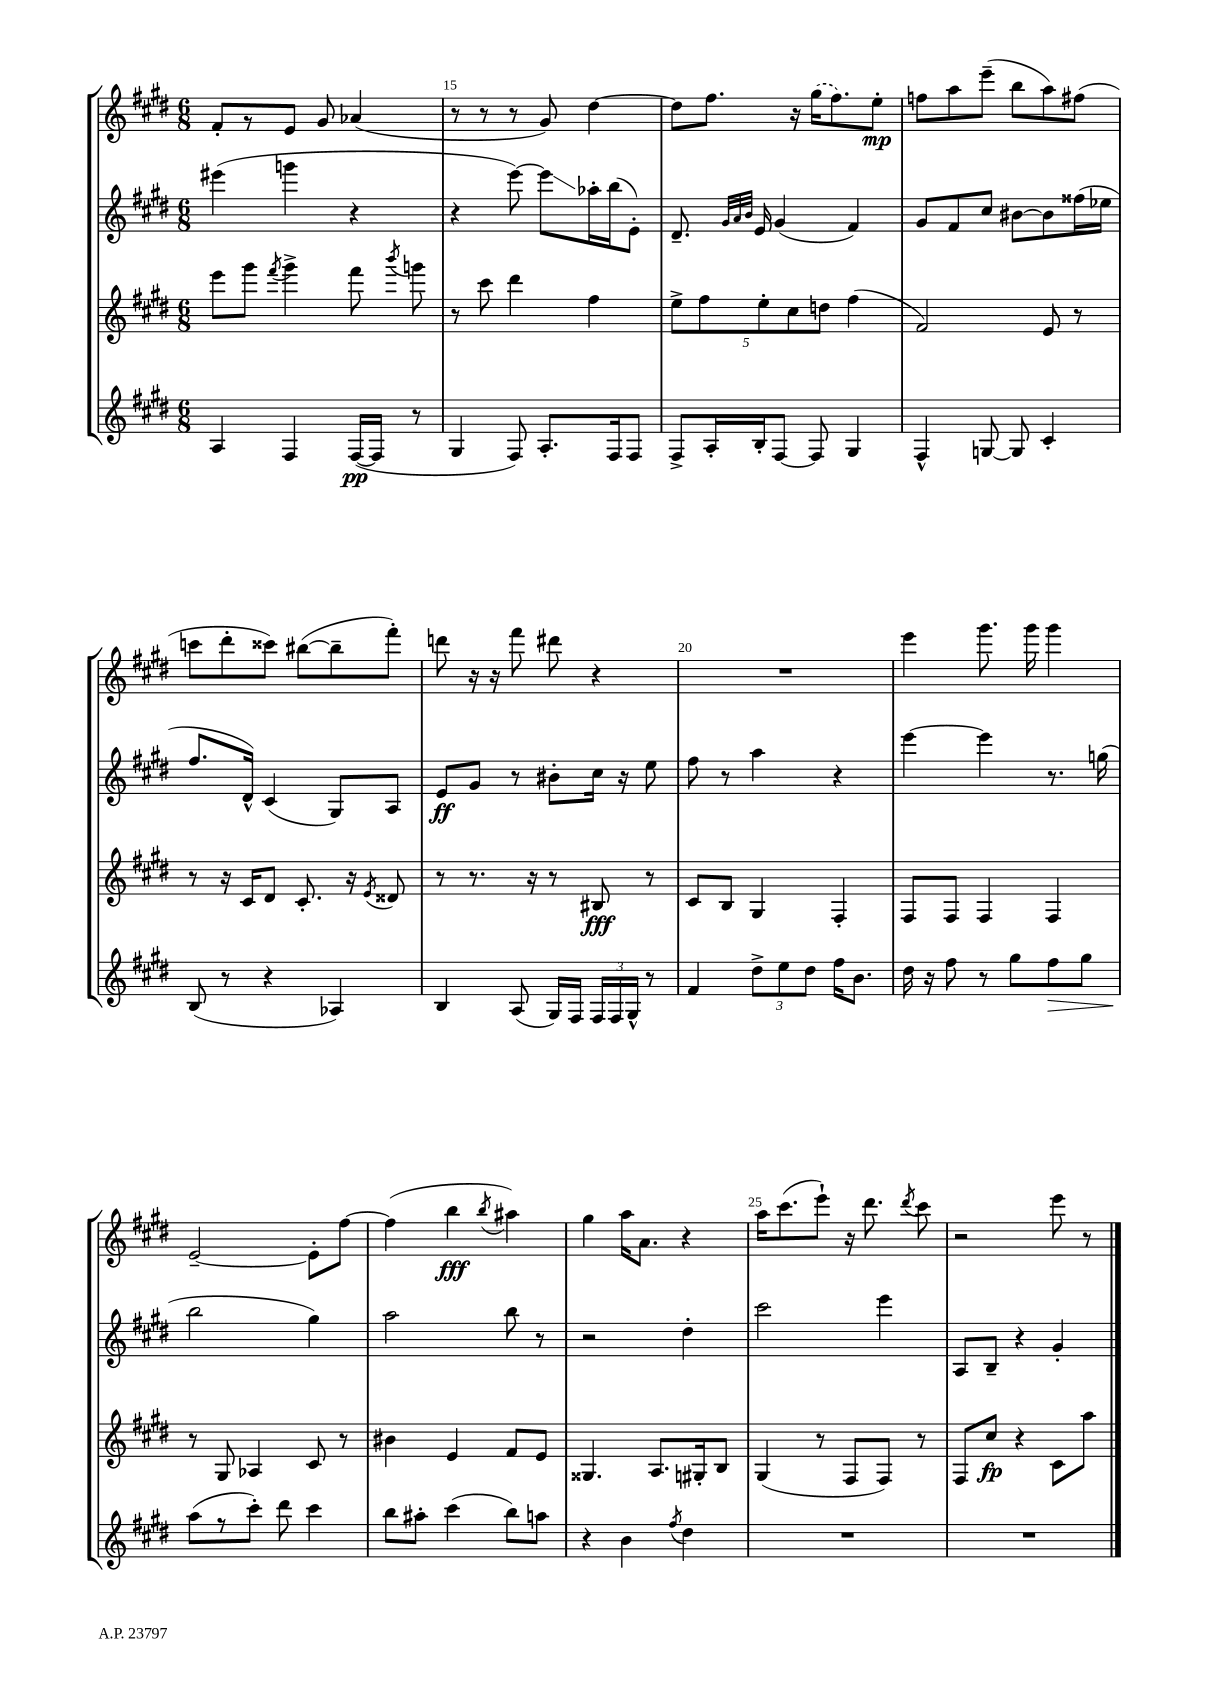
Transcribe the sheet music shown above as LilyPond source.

<<
\new StaffGroup <<
\new Staff = "s0" {
    \clef treble \key e \major \numericTimeSignature \time 6/8
    \autoBeamOff fis'8[-. r8 e'8] gis'8 aes'4( |
    r8 r8 r8 gis'8) dis''4~ |
    dis''8[ fis''8.] r16 \once \slurDashed gis''16[( fis''8.) e''8]-.\mp |
    f''8[ a''8 e'''8]--( b''8[ a''8) fis''8]( |
    c'''8[ dis'''8-. cisis'''8]) bis''8[~( bis''8-- fis'''8]-.) |
    d'''8 r16 r16 fis'''8 dis'''8 r4 |
    R2. |
    e'''4 gis'''8. gis'''16 gis'''4 |
    e'2~-- e'8[-. fis''8]~ |
    fis''4( b''4\fff \acciaccatura { b''8 } ais''4) |
    gis''4 a''16[ a'8.] r4 |
    a''16[ cis'''8.( e'''8]-!) r16 dis'''8. \acciaccatura { dis'''8 } cis'''8 |
    r2 e'''8 r8 \bar "|." |
}
\new Staff = "s1" {
    \clef treble \key e \major \numericTimeSignature \time 6/8
    \autoBeamOff eis'''4( g'''4 r4 |
    r4 e'''8~) e'''8[\glissando aes''16-. b''16( e'8]-.) |
    dis'8.-- \grace { gis'32[ a'32 b'32] } e'16 gis'4( fis'4) |
    gis'8[ fis'8 cis''8] bis'8[~ bis'8 fisis''16( ees''16] |
    fis''8.[ dis'16]-^) cis'4( gis8[) a8] |
    e'8[\ff gis'8] r8 bis'8[-. cis''16] r16 e''8 |
    fis''8 r8 a''4 r4 |
    e'''4~ e'''4 r8. g''16( |
    b''2 gis''4) |
    a''2 b''8 r8 |
    r2 dis''4-. |
    cis'''2 e'''4 |
    a8[ b8]-- r4 gis'4-. \bar "|." |
}
\new Staff = "s2" {
    \clef treble \key e \major \numericTimeSignature \time 6/8
    \autoBeamOff e'''8[ gis'''8] \acciaccatura { fis'''8 } gis'''4-> fis'''8 \acciaccatura { b'''8 } g'''8 |
    r8 cis'''8 dis'''4 fis''4 |
    \tuplet 5/4 { e''8[-> fis''8 e''8-. cis''8 d''8] } fis''4( |
    fis'2) e'8 r8 |
    r8 r16 cis'16[ dis'8] cis'8.-. r16 \acciaccatura { e'8 } disis'8 |
    r8 r8. r16 r8 bis8\fff r8 |
    cis'8[ b8] gis4 fis4-. |
    fis8[ fis8] fis4 fis4 |
    r8 gis8 aes4 cis'8 r8 |
    bis'4 e'4 fis'8[ e'8] |
    gisis4. a8.[ gis16-. b8] |
    gis4( r8 fis8[ fis8]) r8 |
    fis8[ cis''8]\fp r4 cis'8[ a''8] \bar "|." |
}
\new Staff = "s3" {
    \clef treble \key e \major \numericTimeSignature \time 6/8
    \autoBeamOff a4 fis4 fis16[~\pp( fis16] r8 |
    gis4 fis8) a8.[-. fis16 fis8] |
    fis8[-> a16-. b16-. fis8]~ fis8 gis4 |
    fis4-^ g8~ g8 cis'4-. |
    b8( r8 r4 aes4) |
    b4 a8( gis16[) fis16] \tuplet 3/2 { fis16[ fis16 gis16]-^ } r8 |
    fis'4 \tuplet 3/2 { dis''8[-> e''8 dis''8] } fis''16[ b'8.] |
    dis''16 r16 fis''8 r8 gis''8[ fis''8\> gis''8] |
    a''8[\!( r8 cis'''8]-.) dis'''8 cis'''4 |
    b''8[ ais''8]-. cis'''4( b''8[) a''8] |
    r4 b'4 \acciaccatura { fis''8 } dis''4 |
    R2. |
    R2. \bar "|." |
}
>>
>>
\layout { \context { \Score currentBarNumber = #14 \override BarNumber.break-visibility = ##(#f #t #t) barNumberVisibility = #(every-nth-bar-number-visible 5) } }
